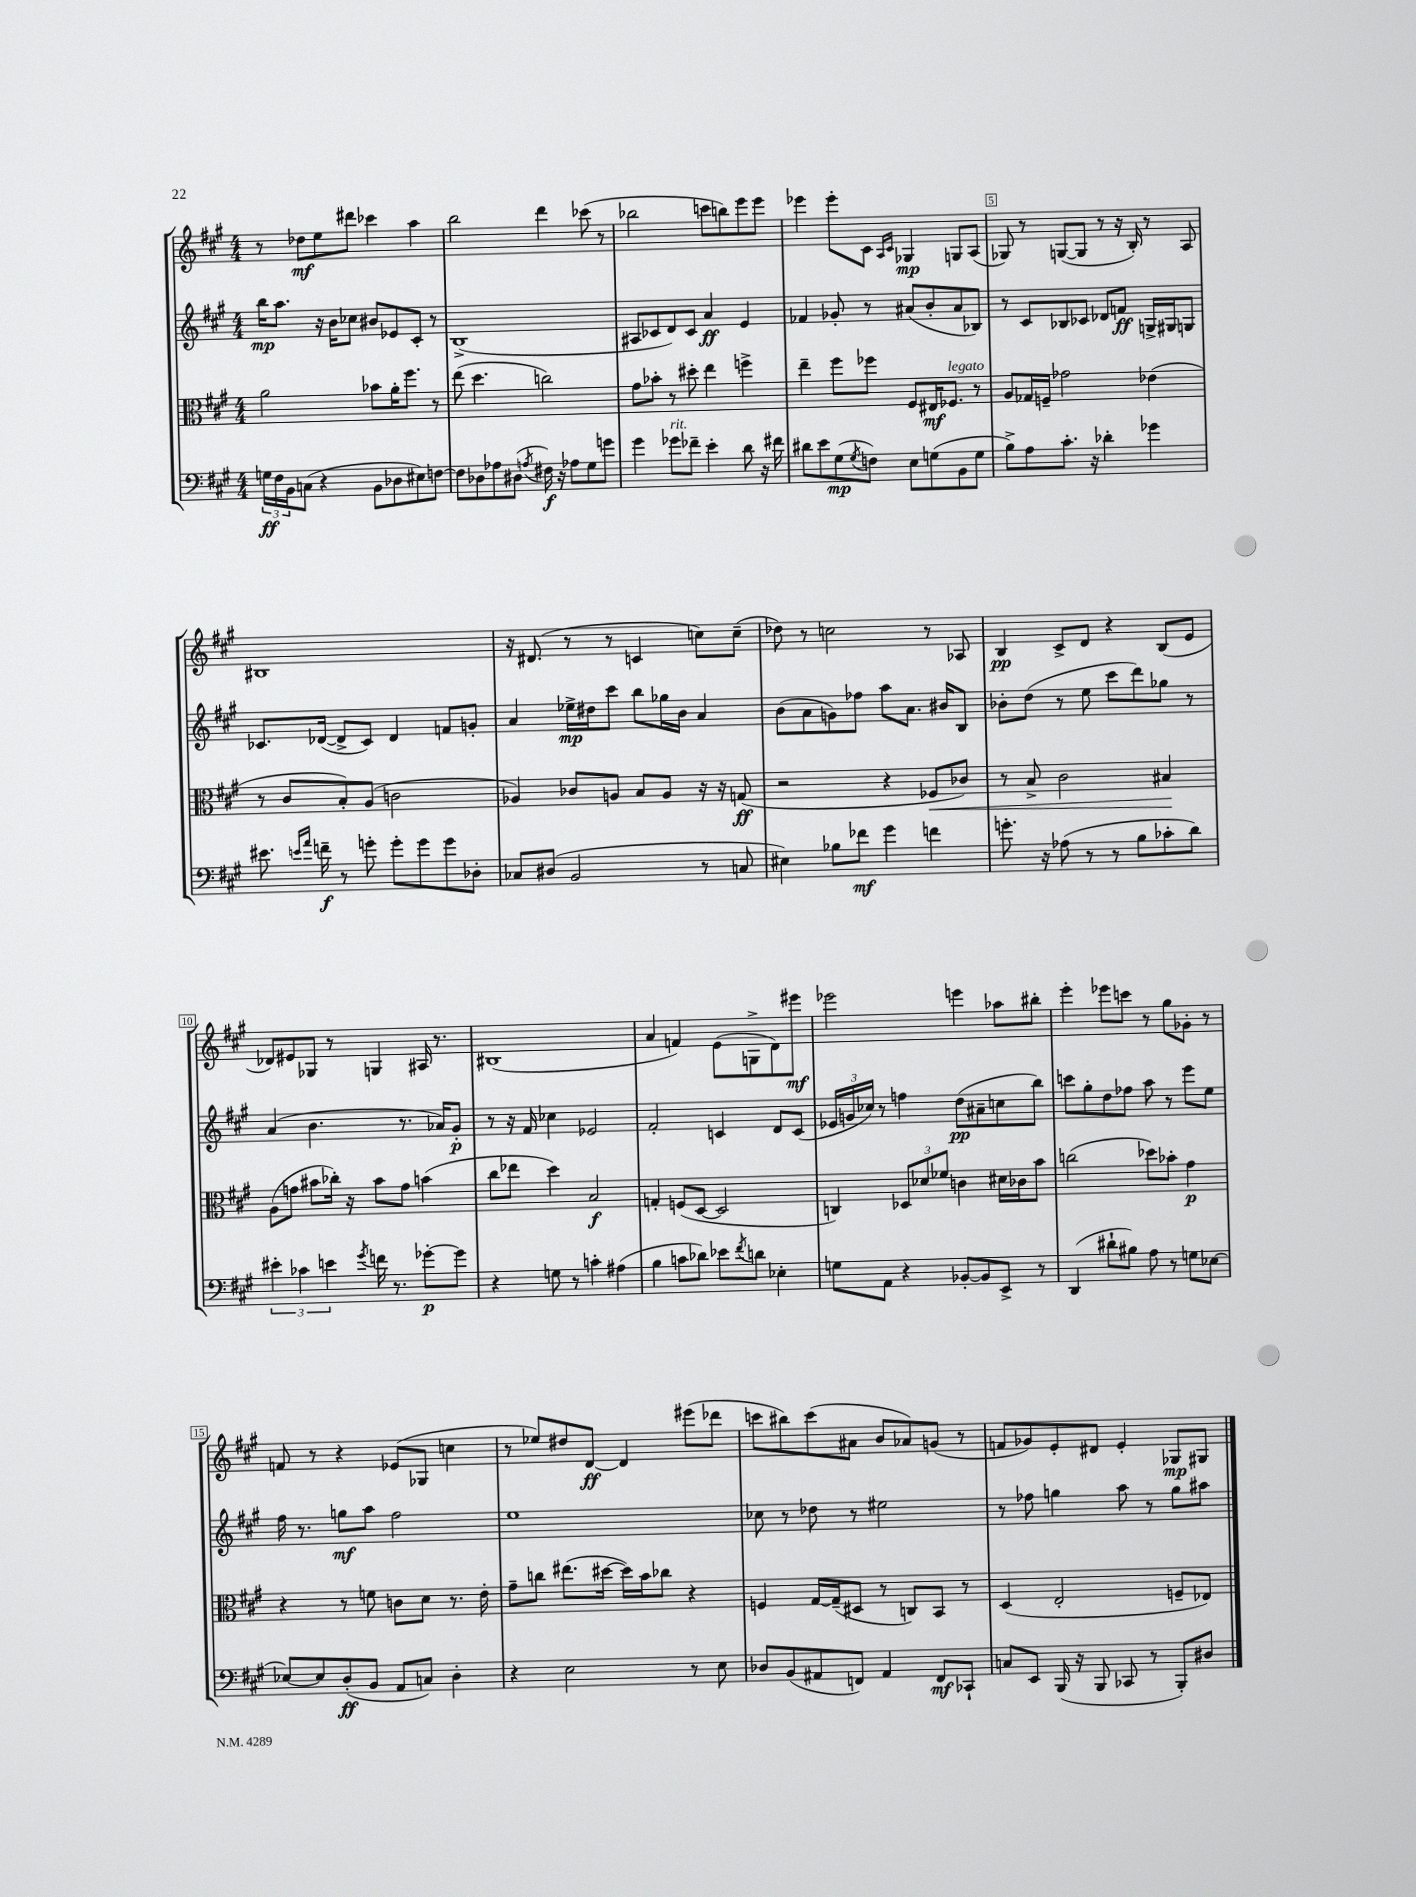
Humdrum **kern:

**kern	**kern	**kern	**kern
*staff4	*staff3	*staff2	*staff1
*clefF4	*clefC3	*clefG2	*clefG2
*k[f#c#g#]	*k[f#c#g#]	*k[f#c#g#]	*k[f#c#g#]
*M4/4	*M4/4	*M4/4	*M4/4
24G	2a	16bb	8r
24F#	.	.	.
.	.	8.aa	.
24BB	.	.	.
(8C	.	.	8dd-
4r	.	16r	8ee
.	.	16b	.
.	.	8cc-	8ddd#
8BB	8b-	8b#	4ccc-
8D-	16a'	8e-	.
.	8.ff#	.	.
8E#)	.	8c#'	4aa
[8F	8r	8r	.
=	=	=	=
8F]	(8ee	(1B^	2bb
8D-	4.dd	.	.
8A-	.	.	.
(8D#	.	.	.
8qA	.	.	.
16F#)	2cc)	.	4ddd
16r	.	.	.
8A-	.	.	.
8G#	.	.	(8ccc-
8g	.	.	8r
=	=	=	=
4g#	8g#	8A#	2bb-
.	8b-'	8c-	.
8g-	8r	8d)	.
8f-~	8dd#'	8c-	.
4e'	4ee	4a	8ccc
.	.	.	8bb)
8d	4ff^	4e	8eee
16r	.	.	8eee
16f#	.	.	.
=	=	=	=
8d#	4ee~	4f-	4eee-
8e	.	.	.
(8G#	8ff#	8g-'	8eee-'
8qG#	.	.	.
8F)	8ff-	8r	8c#
.	.	.	16qqA
.	.	.	16qqc#
8E	8F#	(8a#	4G-
(8G	16E#	8b'	.
.	8.F-	.	.
8BB	.	8a#	8G
8G	8r	8B-)	(8A
=	=	=	=
8B^)	8A	8r	8G-)
8A	16G-	8c#	8r
.	16F~	.	.
8.c#'	2g-	8B-	([8G
.	.	8c-	8G]
16r	.	.	.
4d-'	.	8d-	8r
.	.	8f	16r
.	.	.	16B')
4g-	(4e-	16G^	8r
.	.	16G#	.
.	.	8G	8A
=	=	=	=
8.e#	8r	8.c-	1B#
.	8c#	.	.
16qqe	.	.	.
16qqa	.	.	.
16f~	.	([16d-	.
8r	8B')	8d-^]	.
8g'	(8A	8c-)	.
8g'	2c	4d-	.
8g	.	.	.
8g	.	8f	.
8D-'	.	8g'	.
=	=	=	=
8C-	4A-)	4a	16r
.	.	.	(8.d#
(8D#	.	.	.
2BB	8c-	16ee-^	8r
.	.	16dd#	.
.	8A	8ccc#	8r
.	8B	8bb	4c
.	8A	16gg-	.
.	.	16b	.
8r	16r	4a	8cc)
.	16r	.	.
8C	(8G	.	(8cc~
=	=	=	=
4E#)	2r	(8b	8dd-)
.	.	8a	8r
8B-	.	8g)	2cc
8f-	.	8ff-	.
4g#	4r	8aa	.
.	.	8.a	.
4f	8F-	.	8r
.	.	16b#	.
.	8c-)	8B	8A-
=	=	=	=
8.g'	8r	8b-'	4B
.	8B^	(8dd	.
16r	.	.	.
(8A-	2c#	8r	8c#^
8r	.	8ee	8d
8r	.	8ccc#	4r
8B	.	8ddd)	.
8c-'	4B#	8gg-	(8B
8d)	.	8r	8e
=	=	=	=
6e#'	(8A	(4a	8d-)
.	8g	.	8e#
6c-	.	.	.
.	8b#	4.b	8G-
6e	.	.	.
.	16cc-')	.	8r
.	16r	.	.
8qg#	.	.	.
16f	8b#	.	4G
8.r	.	.	.
.	8g	8.r	.
[8g-'	(4b	.	16A#
.	.	16a-)	8.r
8g-]	.	8g#'	.
=	=	=	=
4r	8cc#	8r	(1B#
.	8ee-	16r	.
.	.	16f#	.
8G	4dd)	4cc-	.
8r	.	.	.
4c'	2B	2e-	.
(4A#	.	.	.
=	=	=	=
4B	4G'	2f#'	4a
8c	(8F	.	4f)
8d-)	[8D	.	.
8e-	2D]	4c	(8e
8qf#	.	.	.
8d	.	.	8G^
4E-'	.	8d	8d)
.	.	(8c	8eee#
=	=	=	=
8G	4C)	24e-	2eee-
.	.	24g	.
.	.	24cc-)	.
8AA	.	8r	.
4r	12D-	4ff	.
.	12d-	.	.
.	12f-	.	.
[8BB-'	4c	(8dd	4eee
8BB-]	.	8a#~	.
8EE^	16d#	8cc	8aa-
.	16c-	.	.
8r	8b	8bb)	8bb#'
=	=	=	=
(4DD	(2cc	8ccc	4eee'
.	.	8gg#'	.
8d#`	.	8dd	8eee-
8B#)	.	8ff-	8ccc
8A	8dd-)	8aa	8r
8r	8b-'	8r	8gg#
8G	4g#	8eee	8g-'
[8E-	.	8ee	8r
=	=	=	=
8E-_	4r	16ff#	8f
.	.	8.r	.
8E-]	.	.	8r
(8D'	8r	8gg	4r
8BB	8f	8aa	.
8AA	8c	2ff#	(8e-
8C)	8d	.	8G-
4D'	8.r	.	4cc
.	16e'	.	.
=	=	=	=
4r	8g#~	1ee	8r
.	8cc	.	8ee-)
2E	(8.ee#	.	8dd#
.	.	.	[8d
.	[16dd#	.	.
.	16dd#])	.	4d]
.	16b	.	.
.	8cc-	.	.
8r	4r	.	(8eee#
8E	.	.	8ddd-
=	=	=	=
8D-	4F	8cc-	8ccc
(8BB	.	8r	8bb#)
8AA#	[16G#	8dd-	(8ccc
.	(16G#~]	.	.
8FF)	8D#	8r	8a#
4AA#	8r	2ee#	8b
.	8C)	.	8a-)
8FF	8BB	.	(8g
8CC-`	8r	.	8r
=	=	=	=
8C	(4D	8r	8f
8EE	.	8ff-	8g-)
(16BBB	2E'	4gg	8e'
16r	.	.	.
8BBB	.	.	8d#
8CC-	.	8aa	4e'
8r	.	8r	.
8BBB')	8F~	8gg	8G-
8D#	8E-)	8aa#	8G#
==	==	==	==
*-	*-	*-	*-
